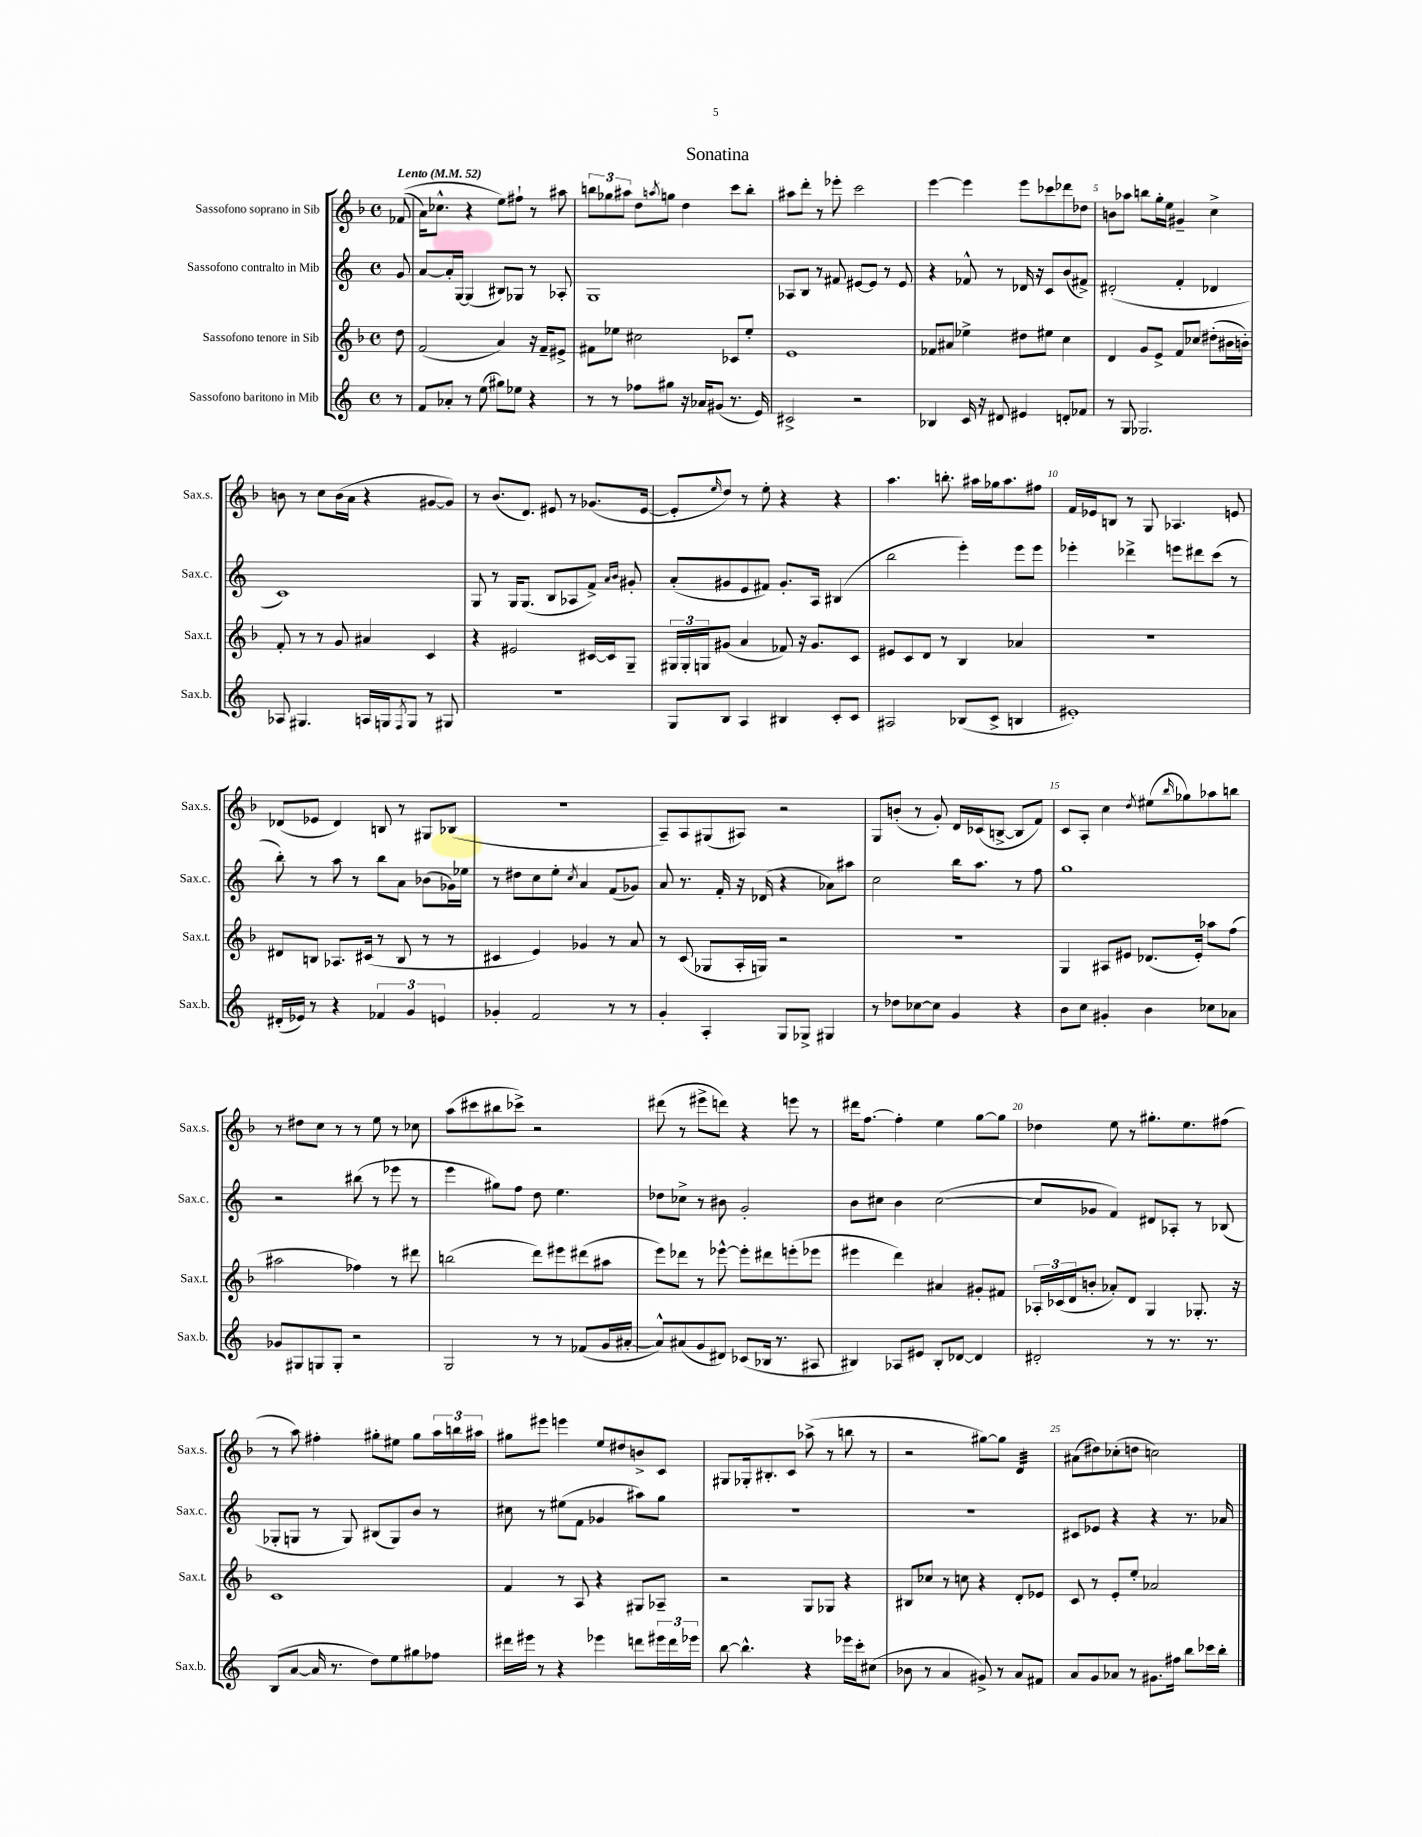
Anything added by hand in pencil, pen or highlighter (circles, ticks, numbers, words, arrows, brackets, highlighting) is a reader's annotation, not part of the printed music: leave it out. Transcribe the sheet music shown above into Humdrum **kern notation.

**kern	**kern	**kern	**kern
*staff4	*staff3	*staff2	*staff1
*clefG2	*clefG2	*clefG2	*clefG2
*k[]	*k[b-]	*k[]	*k[b-]
*M4/4	*M4/4	*M4/4	*M4/4
*met(c)	*met(c)	*met(c)	*met(c)
*MM52	*MM52	*MM52	*MM52
8r	8dd\	8g/	&((8f-/
=	=	=	=
8f/L	(2f/	[8a/L	16a\LK)
.	.	.	8.cc-^^\J
8a-'/J	.	16a'/]L	.
.	.	[16G/JJ	.
8r	.	(4G/]	4r
(8ee\	.	.	.
8gg#\L)	4a/)	8B#/L)	8ee\L&)
8ee-\J	.	8G-/J	8ff#`\J
4r	16r	8r	8r
.	16f~/LK	.	.
.	8e#^/J	8A-'/	8aa#\
=	=	=	=
8r	8f#\L	1G	12bb\L
.	.	.	12gg-\
8r	8ee-\J	.	.
.	.	.	12aa#\J
8ff-\L	2cc#\	.	8dd\L
.	.	.	8qaa/
8gg#\J	.	.	8gg\J
16r	.	.	4dd\
16a-/LK	.	.	.
(8g#/J	.	.	.
8.r	8c-/L	.	8ccc\L
.	8ee-'/J	.	8bb'\J
16e/)	.	.	.
=	=	=	=
2c#^/	1e	8A-/L	8aa#\L
.	.	8B/J	8ddd'\J
.	.	8r	8r
.	.	8f#/	8eee-'\
2r	.	[8e#/L	2ccc\
.	.	8e#/]J	.
.	.	8r	.
.	.	8e#/	.
=	=	=	=
4B-/	8f-/L	4r	[4eee\
.	8a#/J	.	.
16c/	4ee-^\	8f-^^/	4eee\]
16r	.	.	.
8d#/	.	8r	.
4e#/	8dd#\L	16d-/	8eee\L
.	.	16r	.
.	8ee#\J	8c/L	8ccc-\
8d'/L	4cc\	(8b/	8ddd-\
8f-/J	.	8f#^/J)	8dd-\J
=	=	=	=
8r	4d/	(2d#'/	8b\L
8G/	.	.	8aa-\J
2.G-/	8g/L	.	8bb\L
.	8e^/J	.	16gg'\L
.	.	.	16ee\JJ
.	8f/L	4f'/	4g#~/
.	8cc-/J	.	.
.	(8dd#'\L	4d-/	4cc^\
.	16b#\L	.	.
.	16b'\JJ)	.	.
=	=	=	=
8A-/	8f'/	1c)	8b\
4.G#/	8r	.	8r
.	8r	.	8cc\L
.	8g/	.	(16b\L
.	.	.	16a\JJ
16A/LL	4a#/	.	4r
16G/J	.	.	.
8qF/	.	.	.
8G/J	.	.	.
8r	4c/	.	[8g#/L
8G#/	.	.	8g#/]J)
=	=	=	=
1r	4r	8G/	8r
.	.	8r	(8.b-/L
.	2e#/	16G/LK	.
.	.	(8.G/J	8.d/J)
.	.	8B/L	8e#/
.	.	8A-/	8r
.	[16c#/LL	8f^/J)	(8.g-/L
.	16c#/]J	.	.
.	.	16qqa/LL	.
.	.	16qqb/JJ	.
.	8G~/J	8g#'/	.
.	.	.	[16e#/Jk
=	=	=	=
8G/L	24G#/LL	(8a'/L	8e#'/]L
.	24G#'/	.	.
.	24G/J	.	.
.	.	.	16qqee/
8B/J	(8g#/J	8g#/	8dd/J)
4A/	4a/	8e/	8r
.	.	8f#/J)	8ee'\
4B#/	8f-/)	8.g#'/L	4r
.	16r	.	.
.	8.g#/L	16A/Jk	.
8c'/L	.	(4B#/	4r
8c/J	8c/J	.	.
=	=	=	=
2A#/	8e#/L	2bb\	4.aa\
.	8c/	.	.
.	8d/J	.	.
.	8r	.	8.bb'\
(8B-/L	4B-/	4eee'\)	.
.	.	.	16aa#\LL
8c^/J	.	.	16gg-\J
.	.	.	8.aa#\
4B/	4a-/	8eee\L	.
.	.	8eee\J	8ff#\J
=	=	=	=
1e#')	1r	4eee-'\	16f/LL
.	.	.	16e-/J
.	.	.	8B/J
.	.	4ddd-^\	8r
.	.	.	8G/
.	.	8eee\L	4.A-/
.	.	8ddd#\	.
.	.	(8ccc\J	.
.	.	8r	8e/
=	=	=	=
(16d#'/LL	8d#/L	8bb'\)	(8d-/L
16e-/JJ)	.	.	.
8r	8B/J	8r	8e-/J
4r	8.A-/L	8aa\	4d-/)
.	.	8r	.
.	(16c#/Jk	.	.
6f-/	8r	8bb\L	8B/
.	8B/	8a\J	8r
6g/	.	.	.
.	8r	(8b-\L	8G#/L
6e/	.	.	.
.	8r	16g-\L)	(8B-/J
.	.	16ee-\JJ	.
=	=	=	=
4g-'/	4c#/	8r	1r
.	.	8dd#\L	.
2f/	4e/)	8cc\	.
.	.	8ee'\J	.
.	.	8qcc/	.
.	4g-/	4a/	.
8r	8r	(8f/L	.
8r	8a/	8g-/J)	.
=	=	=	=
4g'/	8r	8a/	8A~/L)
.	(8c/	8.r	8A/
4A'/	8G-/L	.	(8G#/
.	.	16f'/	.
.	16A'/L	16r	8A#/J)
.	16G/JJ)	(16d-/	.
8G/L	2r	4r	2r
8G-^/J	.	.	.
4G#/	.	8a-\L)	.
.	.	8aa#\J	.
=	=	=	=
8r	1r	2cc\	8G/L
8dd-\L	.	.	(8b'/J
[8cc-\	.	.	8r
8cc-\]J	.	.	8g'/)
4g/	.	16bb\LK	16d/LL
.	.	8.aa\J	(16c-/J
.	.	.	[8B^/J
4r	.	8r	8B/]L
.	.	8ff\	8f/J)
=	=	=	=
8b\L	4G/	1gg	8c/L
8cc\J	.	.	8A'/J
4g#'/	8A#/L	.	4cc\
.	8e#/J	.	.
.	.	.	8qdd/
4b\	(8.d-/L	.	(8ee#\L
.	.	.	16qqbb-/
.	.	.	8gg-\)
.	16e#'/Jk)	.	.
8cc-\L	8aa-\L	.	8aa-\
8a-\J	(8ff\J	.	8bb\J
=	=	=	=
8g-/L	2aa#\	2r	8r
8G#/	.	.	8dd#\L
8G/	.	.	8cc\J
8G'/J	.	.	8r
2r	4ff-\)	(8bb#\	8r
.	.	8r	8ee\
.	8r	8eee-\	8r
.	8ddd#\	8r	8cc-\
=	=	=	=
2G/	(2bb\	4eee\	(8aa\L
.	.	.	8ccc#\
.	.	8gg#\L)	8bb#\
.	.	8ff\J	8ccc-^\J)
8r	8ddd\L)	8dd\	2r
8r	8eee#\	4.ee\	.
(8f-/L	(8ddd#\	.	.
16g/L	8aa#\J	.	.
[16a#'/JJ	.	.	.
=	=	=	=
8a#^^/]L)	8eee\L)	8dd-\L	(8ddd#\
(8a#/	8ddd-\J	8cc-^\J	8r
8g/	8r	8r	8eee#^\L
8d#/J)	[8eee-^^\	8b#\	8ddd\J)
(8c-/L	8eee-'\]L	2g'/	4r
16B-/Jk	8ddd#\	.	.
8.r	.	.	.
.	(8eee'\	.	8eee\
8A#/	8eee-\J	.	8r
=	=	=	=
4B#/)	4eee#\	8b\L	16ddd#\LK
.	.	.	[8.ff\J
.	.	8cc#\J	.
8A-/L	4ddd\)	4b\	4ff'\]
8e#/J	.	.	.
8B#'/L	4a#/	([2cc#\	4ee\
[8d-/J	.	.	.
4d-/]	8g#'/L	.	[8gg\L
.	8f#/J	.	8gg\]J
=	=	=	=
2d#'/	24A-'/LL	8cc#/]L	4dd-\
.	(24c-/	.	.
.	24d/J	.	.
.	8b'/J	8g-/J	.
.	8a-'/L)	4f/)	8ee\
.	8d/J	.	8r
8r	4G/	8d#/L	8.gg#'\L
8.r	.	8A-'/J	.
.	.	.	8.ee\
.	8.G-'/	8r	.
8.r	.	.	.
.	.	(8B-/	(8ff#\J
.	16r	.	.
=	=	=	=
(8B/L	1c	8G-'/L	8r
[8a/J	.	8G/J	8aa\)
16a/]	.	8r	4ff#'\
8.r	.	.	.
.	.	8G/)	.
8dd\L)	.	(8B#/L	8gg#'\L
8ee\	.	8G/)	8ee#\J
8gg#\	.	8b/J	8gg#\L
8ff-\J	.	8r	24aa\L
.	.	.	24bb\
.	.	.	24aa#\JJ
=	=	=	=
16ddd#\LL	4f/	8cc#\	8gg#\L
16eee#\JJ	.	.	.
8r	.	8r	8eee#\J
4r	8r	(8ee#\L	4eee\
.	8A/	8f\J	.
4eee-\	4r	4g-/	8ee/L
.	.	.	8dd#/
8ddd\L	8G#/L	8aa#\L)	8b^/
24eee#\L	8A-~/J	8gg\J	8c/J
24ddd\	.	.	.
24eee-\JJ	.	.	.
=	=	=	=
[8bb\	2r	1r	8G#/L
4.bb^^\]	.	.	16G-'/k
.	.	.	8.B#'/
.	.	.	8c/J
4r	8G/L	.	(8aa-^\
.	8G-/J	.	8r
16eee-\LL	4r	.	8bb\
16ccc'\J	.	.	.
(8cc#\J	.	.	8r
=	=	=	=
8b-\	8B#/L	1r	2r
8r	8cc-/J	.	.
4a/	8r	.	.
.	8cc\	.	.
8g#^/)	4r	.	[8gg#\L)
8r	.	.	8gg#\]J
8a/L	8d'/L	.	4d/
8f#/J	8e-/J	.	.
=	=	=	=
8a/L	8c/	8c#/L	(8a#\L
8g/	8r	8e-/J	8dd#\)
8a-/J	8e'/L	4r	(8cc-'\
8r	8ee'/J	.	8dd\J
8.g#\L	2a-/	4r	2cc\)
16ff#\Jk	.	.	.
8bb\L	.	8.r	.
16ccc-\L	.	.	.
16bb'\JJ	.	16a-/	.
==	==	==	==
*-	*-	*-	*-
